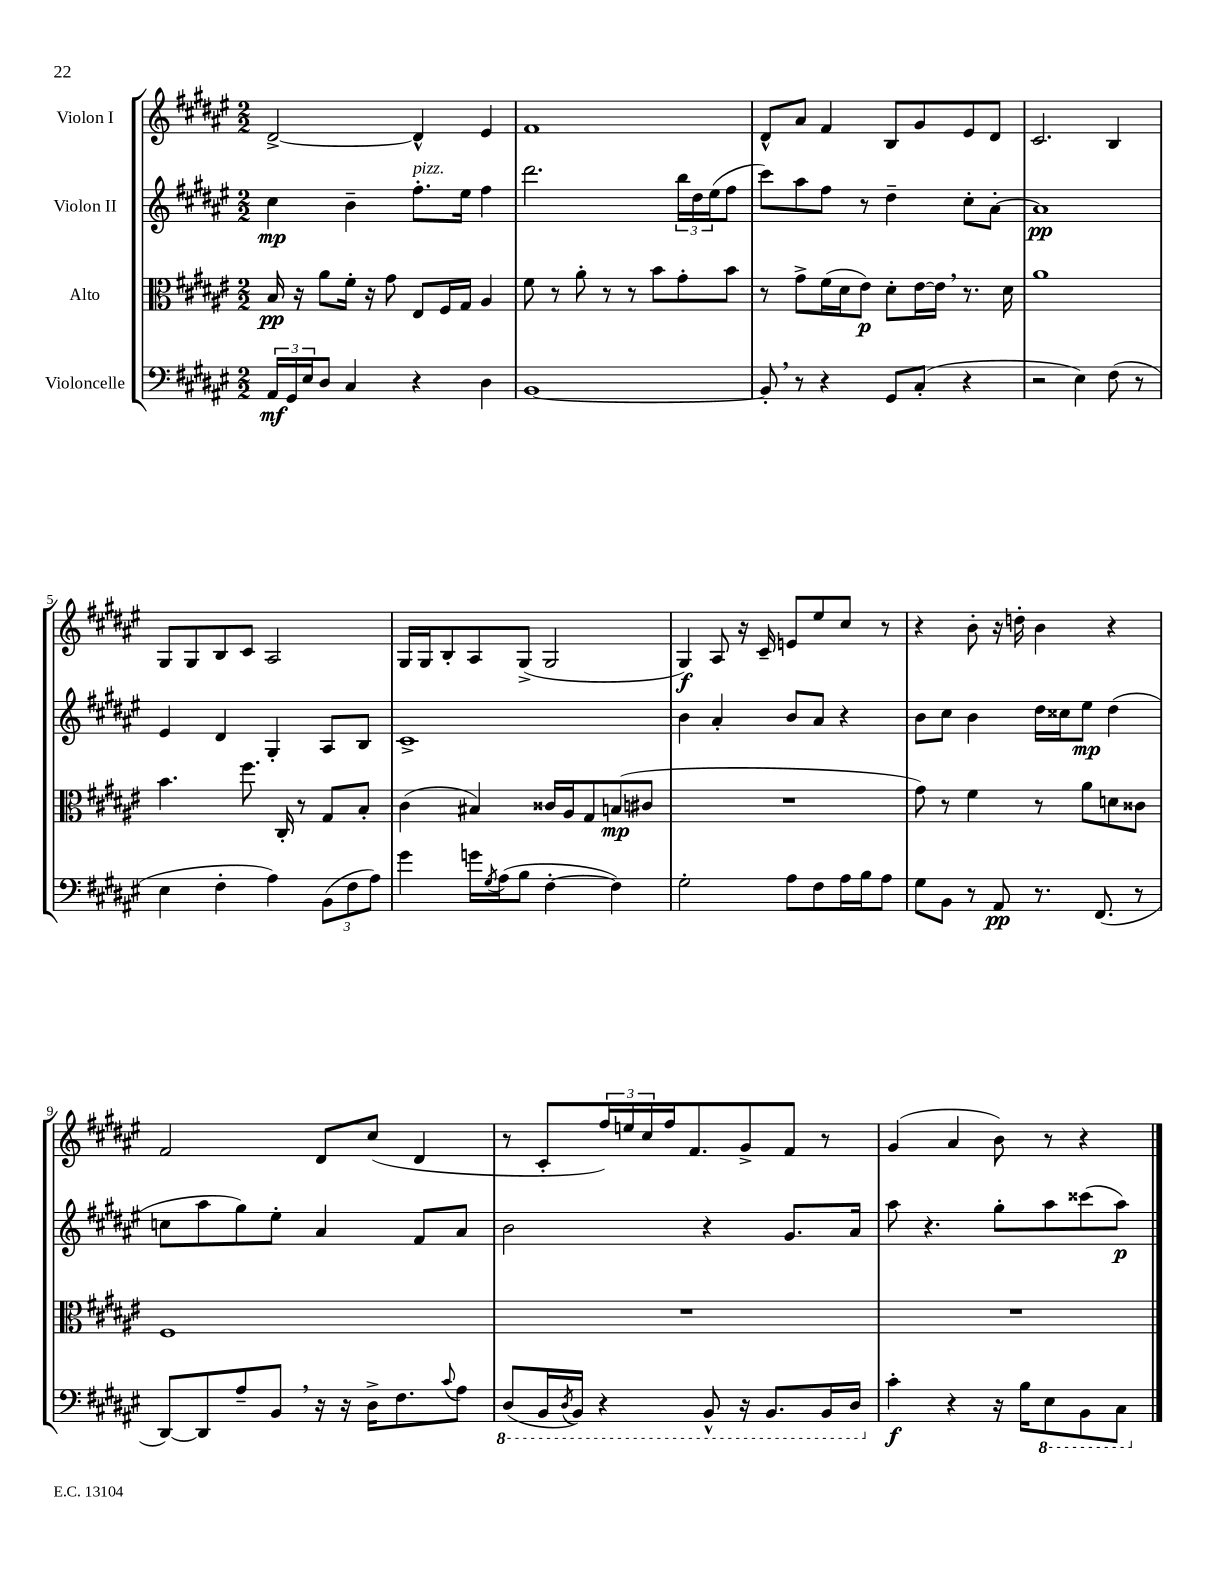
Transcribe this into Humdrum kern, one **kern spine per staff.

**kern	**kern	**kern	**kern
*staff4	*staff3	*staff2	*staff1
*clefF4	*clefC3	*clefG2	*clefG2
*k[f#c#g#d#a#e#]	*k[f#c#g#d#a#e#]	*k[f#c#g#d#a#e#]	*k[f#c#g#d#a#e#]
*M2/2	*M2/2	*M2/2	*M2/2
24AA#	16B	4cc#	[2d#^
24GG#	.	.	.
.	16r	.	.
24E#	.	.	.
8D#	8a#	.	.
4C#	16f#'	4b~	.
.	16r	.	.
.	8g#	.	.
4r	8E#	8.ff#'	4d#^^]
.	16F#	.	.
.	16G#	16ee#	.
4D#	4A#	4ff#	4e#
=	=	=	=
[1BB	8f#	2.ddd#	1f#
.	8r	.	.
.	8a#'	.	.
.	8r	.	.
.	8r	.	.
.	8b	.	.
.	8g#'	24bb	.
.	.	24dd#	.
.	.	(24ee#	.
.	8b	8ff#	.
=	=	=	=
8BB']	8r	8ccc#)	8d#^^
8r	8g#^	8aa#	8a#
4r	(16f#	8ff#	4f#
.	16d#	.	.
.	8e#)	8r	.
8GG#	8d#'	4dd#~	8B
(8C#'	[16e#	.	8g#
.	16e#]	.	.
4r	8.r	8cc#'	8e#
.	.	[8a#'	8d#
.	16d#	.	.
=	=	=	=
2r	1a#	1a#]	2.c#
4E#)	.	.	.
(8F#	.	.	4B
8r	.	.	.
=	=	=	=
4E#	4.b	4e#	8G#
.	.	.	8G#
4F#'	.	4d#	8B
.	8.ff#	.	8c#
4A#)	.	4G#'	2A#
.	16C#'	.	.
.	8r	.	.
(12BB	8G#	8A#	.
12F#	.	.	.
.	8B'	8B	.
12A#)	.	.	.
=	=	=	=
4g#	(4c#	1c#^	16G#
.	.	.	16G#
.	.	.	8B'
16g	4B#)	.	8A#
8qG#	.	.	.
(16A#	.	.	.
8B	.	.	(8G#^
[4F#'	16c##	.	2G#
.	16A#	.	.
.	8G#	.	.
4F#])	(8B	.	.
.	8c#	.	.
=	=	=	=
2G#'	1r	4b	4G#)
.	.	4a#'	8A#
.	.	.	16r
.	.	.	16c#~
8A#	.	8b	8e
8F#	.	8a#	8ee#
16A#	.	4r	8cc#
16B	.	.	.
8A#	.	.	8r
=	=	=	=
8G#	8g#)	8b	4r
8BB	8r	8cc#	.
8r	4f#	4b	8b'
8AA#	.	.	16r
.	.	.	16dd'
8.r	8r	16dd#	4b
.	.	16cc##	.
.	8a#	8ee#	.
(8.FF#	.	.	.
.	8d	(4dd#	4r
8r	8c##	.	.
=	=	=	=
[8DD#)	1F#	8cc	2f#
8DD#]	.	8aa#	.
8A#~	.	8gg#)	.
8BB	.	8ee#'	.
16r	.	4a#	8d#
16r	.	.	.
16D#^	.	.	(8cc#
8.F#	.	.	.
.	.	8f#	4d#
8qqc#	.	.	.
8A#	.	8a#	.
=	=	=	=
(8DD#	1r	2b	8r
16BBB	.	.	8c#'
8qDD#	.	.	.
16BBB)	.	.	.
4r	.	.	24ff#)
.	.	.	24ee
.	.	.	24cc#
.	.	.	16ff#
.	.	.	8.f#
8BBB^^	.	4r	.
16r	.	.	8g#^
8.BBB	.	.	.
.	.	8.g#	8f#
16BBB	.	.	8r
16DD#	.	16a#	.
=	=	=	=
4c#'	1r	8aa#	(4g#
.	.	4.r	.
4r	.	.	4a#
16r	.	8gg#'	8b)
16B	.	.	.
8EE#	.	8aa#	8r
8BBB	.	(8ccc##	4r
8CC#	.	8aa#)	.
==	==	==	==
*-	*-	*-	*-
